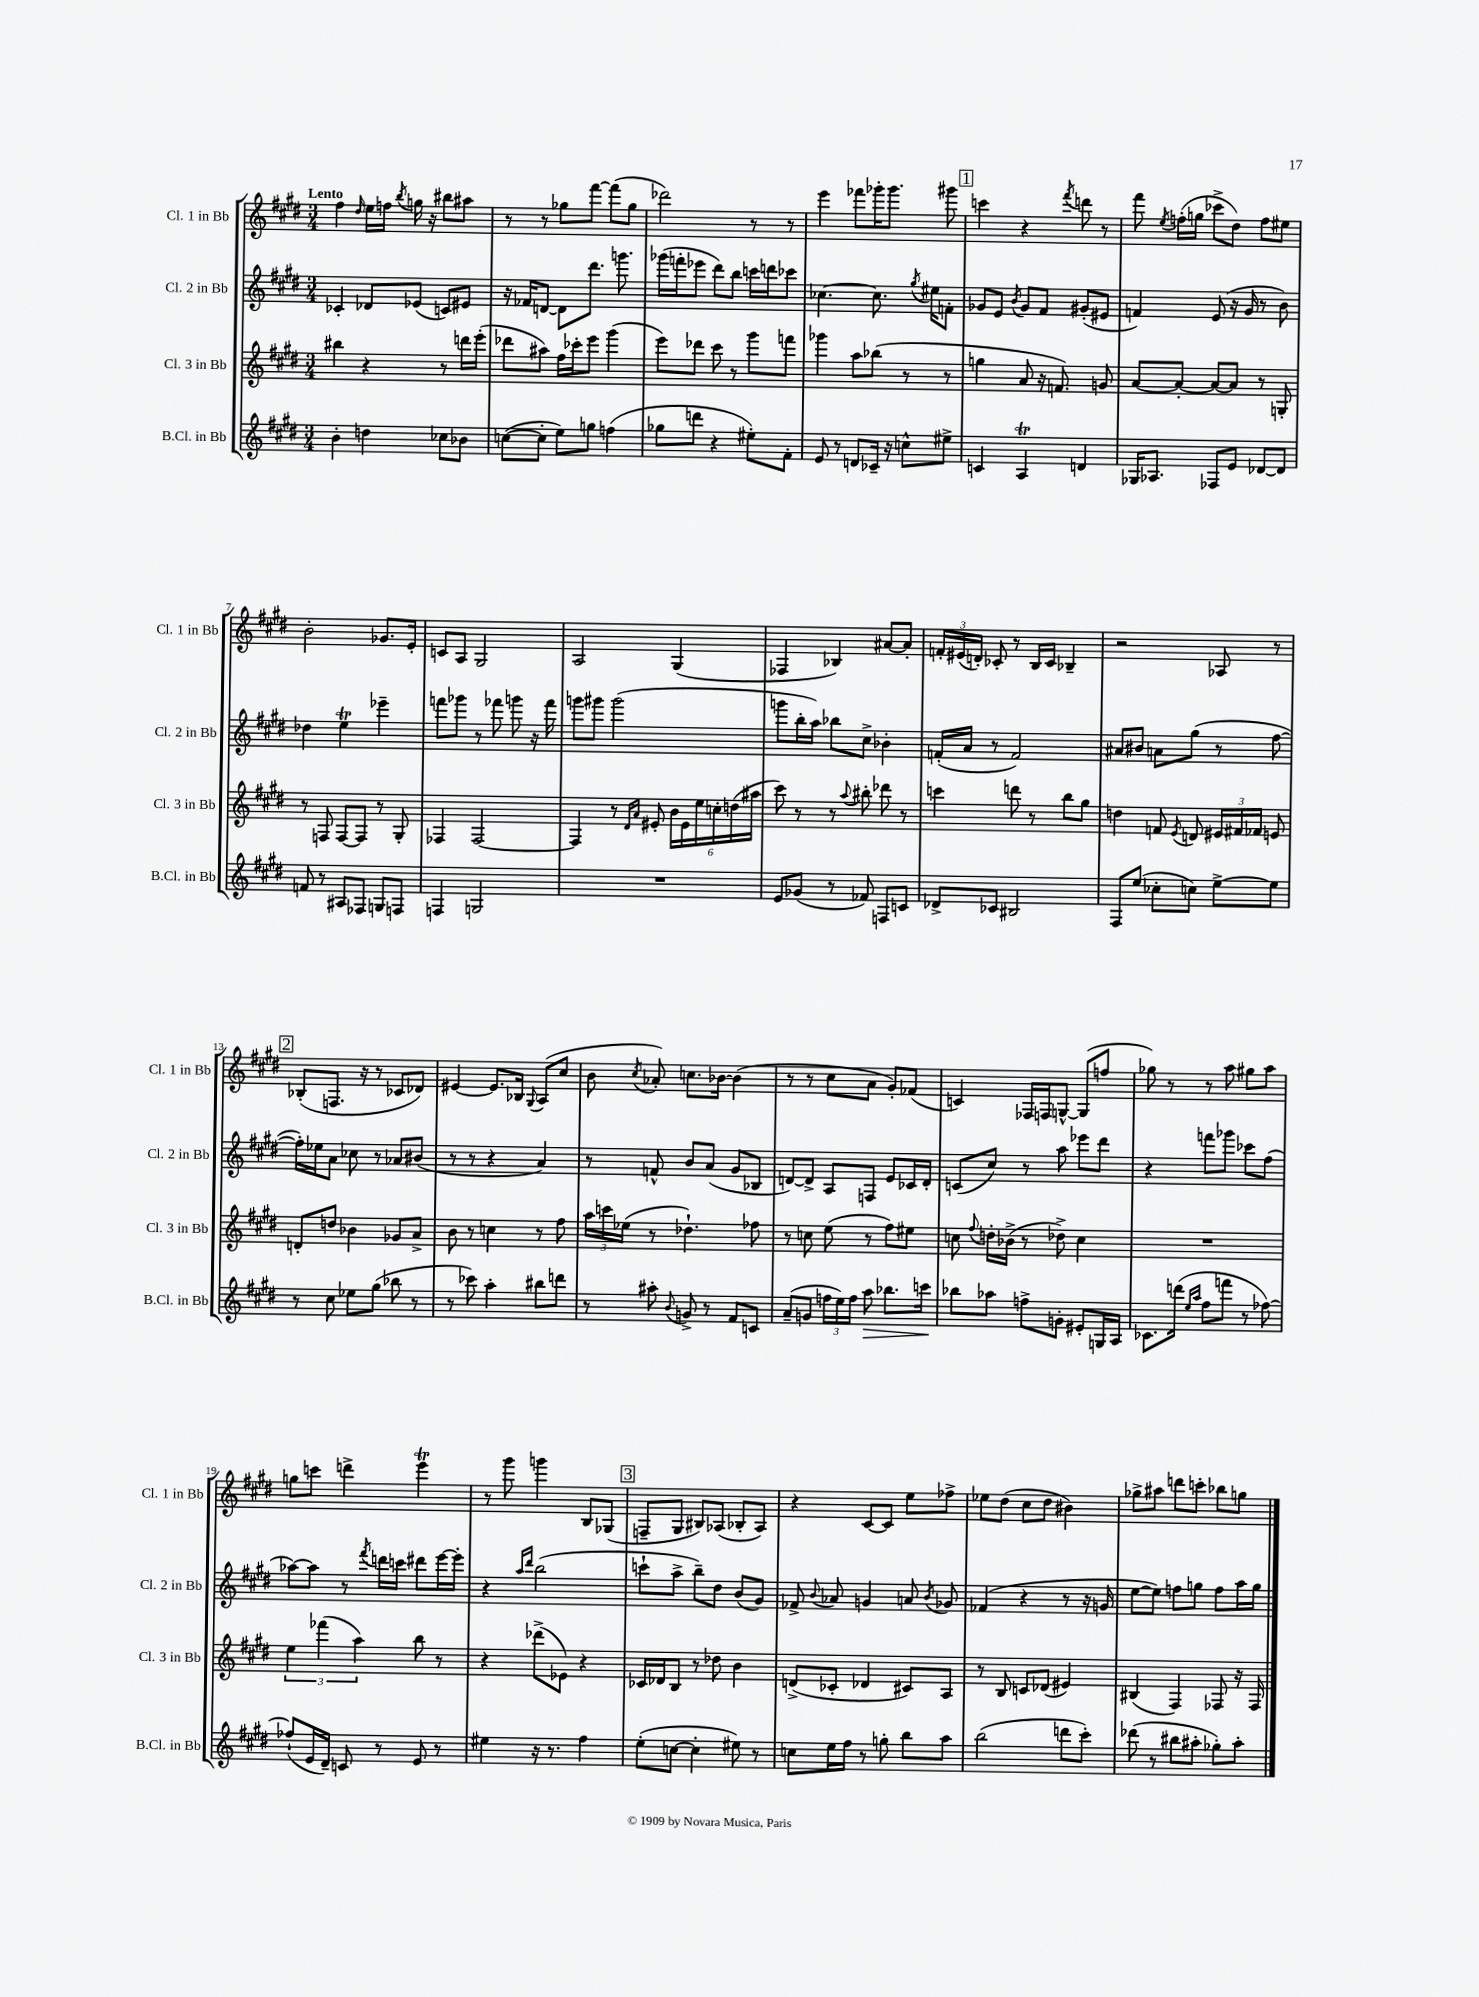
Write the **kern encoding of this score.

**kern	**dynam	**kern	**kern	**kern
*part4	*part4	*part3	*part2	*part1
*staff4	*staff4	*staff3	*staff2	*staff1
*I"B.Cl. in Bb	*	*I"Cl. 3 in Bb	*I"Cl. 2 in Bb	*I"Cl. 1 in Bb
*I'B.Cl. in Bb	*	*I'Cl. 3 in Bb	*I'Cl. 2 in Bb	*I'Cl. 1 in Bb
*clefG2	*	*clefG2	*clefG2	*clefG2
*k[f#c#g#d#]	*	*k[f#c#g#d#]	*k[f#c#g#d#]	*k[f#c#g#d#]
*M3/4	*	*M3/4	*M3/4	*M3/4
=1	=1	=1	=1	=1
!	!	!	!	!LO:TX:a:B:t=Lento
4b'\	.	4bb#X\	4c-X'/	4ff#\
.	.	.	.	16qqdd#/
4ddn\	.	4r	8d-X/L	16ee\LL
.	.	.	.	16ffn\JJ
.	.	.	.	8qbb/
.	.	.	(8e-X/J	16ggn\
.	.	.	.	16r
8cc-X\L	.	8r	8cn/L)	8bb#X\L
8b-X\J	.	16dddn\LL	8e#X/J	8aa#X\J
.	.	(16eee'\JJ	.	.
=2	=2	=2	=2	=2
([8ccn\L	.	8ddd-X\L	16r	8r
.	.	.	16f-X/KL	.
8cc'\J]	.	8aa#X\J)	[8dn/J	8r
8ee\L)	.	16ff#\LL	8d\L]	8gg-X\L
.	.	16ccc-X'\J	.	.
8ggn\J	.	8eee\J	8.ddd#\J	[8fff#\J
(4ffn\	.	(4ggg#\	.	(8fff#\L]
.	.	.	8.gggn\	.
.	.	.	.	8gg-\J
=3	=3	=3	=3	=3
8gg-X\L	.	8eee\L)	(16ggg-X\LL	2ddd-X\)
.	.	.	16fffn'\J	.
8dddn\J	.	8ddd-X\J	8eee-X\J	.
4r	.	8ccc#\	8ddd#\L)	.
.	.	8r	8bb\J	.
8ee#X'\L)	.	8ggg#\L	16cccn\LL	8r
.	.	.	16dddn\J	.
8f#'\J	.	8fffn\J	8ccc-X\J	8r
=4	=4	=4	=4	=4
8e/	.	4ggg-X\	[4.cc-X\	4eee\
8r	.	.	.	.
8dn/L	.	8aa\L	.	8fff-X\L
16c-X~/Jk	.	(8bb-X\J	8.cc-\]	16ggg-X'\K
16r	.	.	.	8.ggg-\J
8ccn^^\L	.	8r	.	.
.	.	.	8qgg#/	.
.	.	.	16ee#X\KL	.
8ee#X^\J	.	8r	8fn'\J	8ggg#X\
!!LO:REH:place=s1:t=1
=5	=5	=5	=5	=5
4cn/	.	4ggn\	8g-X/L	4cccn\
.	.	.	8e/J	.
.	.	.	8qb/	.
4AT/	.	8a/	8g-/L	4r
.	.	16r	8f#/J	.
.	.	8.fn/)	.	.
.	.	.	.	8qfff#/
4dn/	.	.	(8g#X'/L	8dddn\
.	.	8gn/	8e#X/J	8r
=6	=6	=6	=6	=6
16G-X/KL	.	[8a/L	4fn/)	8fff#\
8.A-X/J	.	.	.	.
.	.	.	.	8qee/
.	.	8a'/J_	.	(16ffn'\LL
.	.	.	.	16ggn\JJ
8F-X/L	.	8a/L_	(8e/	8ccc-X^\L
8e/J	.	8a/J]	16r	8dd#\J)
.	.	.	16g#/	.
[8d-X/L	.	8r	8r	8ff\L
8d-/J]	.	8Gn'/	8b\)	8ee#X\J
!!LO:LB:g=z
=7	=7	=7	=7	=7
8fn/	.	8r	4dd-X\	2b'\
8r	.	8Fn/	.	.
8A#X/L	.	[8F/L	4eeT\	.
8F-X/J	.	8F/J]	.	.
8Gn/L	.	8r	4eee-X~\	8.g-X/L
8Fn/J	.	8G#'/	.	.
.	.	.	.	16e'/Jk
=8	=8	=8	=8	=8
4Fn/	.	4F-X/	8fffn\L	8cn/L
.	.	.	8ggg-X\J	8A/J
2Gn/	.	[2F-/	8r	2G#/
.	.	.	8fff-X\	.
.	.	.	8gggn\	.
.	.	.	16r	.
.	.	.	16fff-\	.
=9	=9	=9	=9	=9
2.r	.	4F-/]	8gggn\L	2A/
.	.	.	8ggg#X\J	.
.	.	8r	(2ggg#\	.
.	.	16qqd#/LL	.	.
.	.	16qqa/JJ	.	.
.	.	8e#X'/	.	.
.	.	24b\LL	.	(4G#/
.	.	24e#\	.	.
.	.	24ee\	.	.
.	.	24ccn'\	.	.
.	.	(24ddn\	.	.
.	.	24aa#X\JJ	.	.
=10	=10	=10	=10	=10
8e/L	.	8ccc#\)	8gggn\L	4F-X/
(8g-X/J	.	8r	16bb'\L	.
.	.	.	16aa\JJ)	.
8r	.	8r	8bb-X\L	4B-X/)
.	.	8qqaa/	.	.
8f-X/)	.	8bb#X'\	8cc#^\J	.
8Fn/L	.	8ddd-X\	4b-X'\	[8a#X/L
8cn/J	.	8r	.	8a#'/J]
=11	=11	=11	=11	=11
8d-X^/L	.	4cccn\	(16fn'/LL	24fn'/LL
.	.	.	.	(24e#X/
.	.	.	16a/JJ	.
.	.	.	.	24dn'/JJ)
8c-X/J	.	.	8r	8c-X'/
2B#X/	.	8dddn\	2f/)	8r
.	.	8r	.	16B/LL
.	.	.	.	16c-/JJ
.	.	8bb\L	.	4B-X~/
.	.	8gg#\J	.	.
=12	=12	=12	=12	=12
8F#/L	.	4ddn\	8a#X/L	2r
(8ee/J	.	.	8b#X/J	.
8cc-X'\L	.	8fn/	8an\L	.
.	.	8qe/	.	.
8ccn\J)	.	8dn/	(8gg#\J	.
[8ee^\L	.	24e#X/LL	8r	8A-X/
.	.	24f#X/	.	.
.	.	24f-X/JJ	.	.
8ee\J]	.	8en/	[8ff#\	8r
!!LO:LB:g=z
!!LO:REH:place=s1:t=2
=13	=13	=13	=13	=13
8r	.	8dn'/L	16ff#'\LL])	(8B-X'/L
.	.	.	16ee-X\J	.
8cc#\	.	8ddn/J	8a\J	8.Fn/J
8ee-X\L	.	4b-X\	8cc-X\	.
.	.	.	.	16r
(8gg#\J	.	.	8r	8r
8bb-X\	.	8g-X/L	8a-X/L	8c-X/L
8r	.	8a^/J	(8b#X/J	8d-X/J)
=14	=14	=14	=14	=14
8r	.	8b\	8r	[4e#X/
8ccc-X\)	.	8r	8r	.
4aa'\	.	4ccn\	4r	8.e#/L]
.	.	.	.	16B-X/Jk
.	.	.	.	8qqG#/
8bb#X\L	.	8r	4a/)	(8A/L
8dddn\J	.	8ff#\	.	8cc#/J
=15	=15	=15	=15	=15
8r	.	24aa\LL	8r	8b\
.	.	24cccn\	.	.
.	.	(24ee-X\JJ	.	.
.	.	.	.	8qcc#/
8aa#X'\	.	8r	8fn^^/	8a-X'/)
8qqb/	.	.	.	.
8gn^/	.	4.dd-X`\)	8b/L	8.ccn\L
8r	.	.	(8a/J	.
.	.	.	.	[16b-X\Jk
8f#/L	.	.	8g#/L	(4b-\]
8cn/J	.	8ff-X\	8B-X/J	.
=16	=16	=16	=16	=16
(8a~/L	.	8r	[8dn/L)	8r
8gn/J	.	8ccn\	8d^/J]	8r
24ffn\LL	.	(8ee\	8A/L	8cc#\L
24ee\)	.	.	.	.
24ff\JJ	.	.	.	.
!	!LO:HP:b	!	!	!
8aa\	>	8r	8Fn/J	8a\J
8.bb-X\L	.	8ff#\L)	8e/L	8g#'/L)
.	.	8ee#X\J	16c-X/L	(8f-X/J
16cccn\Jk	.	.	16d'/JJ	.
.	]	.	.	.
=17	=17	=17	=17	=17
8bb-X\L	.	8ccn\	(8cn/L	4cn/)
.	.	8qqff#/	.	.
8aa-X\J	.	16ddn'\LL	8cc#/J)	.
.	.	(16b-X^\JJ	.	.
8ffn^\L	.	8r	8r	16F-X/LL
.	.	.	.	16Fn/J
8gn'\J	.	8dd-X^\)	8aa\	[8Gn^^/J
8e#X'/L	.	4cc\	8eee-X\L	(8G/L]
16Gn/L	.	.	8ddd#\J	8ffn/J
16A/JJ	.	.	.	.
=18	=18	=18	=18	=18
8.c-X\L	.	2.r	4r	8gg-X\)
.	.	.	.	8r
(16dddn\Jk	.	.	.	.
16qqee/LL	.	.	.	.
16qqaa/JJ	.	.	.	.
8ff#\L	.	.	8fffn\L	8r
8fffn\J	.	.	8ggg-X\J	8aa\
8r	.	.	8ccc-X\L	8gg#X\L
[8ff-X\)	.	.	(8ff#\J	8aa\J
!!LO:LB:g=z
=19	=19	=19	=19	=19
(8ff-X`/L]	.	6ee\	[8aa-X\L)	8ggn\L
16e/L	.	.	8aa-\J]	8cccn\J
.	.	(6fff-X\	.	.
16d#~/JJ)	.	.	.	.
8cn/	.	.	8r	4dddn^\
.	.	6aa\)	.	.
.	.	.	8qfff#/	.
8r	.	.	16dddn\LL	.
.	.	.	16cccn\JJ	.
8e/	.	8bb\	8ddd#X\L	4eeeT\
8r	.	8r	[16eee\L	.
.	.	.	16eee'\JJ]	.
=20	=20	=20	=20	=20
4ee#X\	.	4r	4r	8r
.	.	.	.	8ggg#\
.	.	.	16qqaa/LL	.
.	.	.	16qqddd#/JJ	.
16r	.	(8ddd-X^\L	(2bb\	4gggn\
8.r	.	.	.	.
.	.	8e-X\J)	.	.
4ff#\	.	4r	.	8B/L
.	.	.	.	(8G-X/J
!!LO:REH:place=s1:t=3
=21	=21	=21	=21	=21
(8ee'\L	.	16c-X/LL	8cccn`\L	8Fn~/L
.	.	16d-X/J	.	.
[8ccn\J	.	8B/J	8aa^\J	8G#/J
4cc'\]	.	8r	8bb~\L)	8B#X/L)
.	.	8dd-X\	8dd#\J	(8A-X/J
8ee#X\)	.	4b\	(8b/L	8B-X'/L
8r	.	.	8g#/J)	8A-/J)
=22	=22	=22	=22	=22
8ccn\L	.	(8dn^/L	8f-X^/	4r
.	.	.	8qqb/	.
16ee\L	.	8c-X'/J	8a-X/	.
16ff#\JJ	.	.	.	.
8r	.	4d-X/	4gn/	[8c#/L
8ggn'\	.	.	.	8c#/J]
8bb\L	.	8c#X/L)	8an/	8ee\L
.	.	.	8qb/	.
8aa\J	.	8A/J	8g-X/	8ff-X^\J
=23	=23	=23	=23	=23
(2bb\	.	8r	(4f-X/	8ee-X\L
.	.	8B/	.	(8dd#\J
.	.	8cn/L	4r	8cc#\L
.	.	(8d-X/J	.	8dd#\J
8dddn\L	.	4e#X/)	8r	4b#X\)
8ccc#'\J)	.	.	16r	.
.	.	.	16gn/	.
=24	=24	=24	=24	=24
(8ddd-X\	.	(4B#X/	[8ee\L	8gg-X^\L
8r	.	.	8ee\J])	8aa#X\J
8bb#X\L	.	4F#/)	8ffn\L	8dddn\L
8aa#X'\J	.	.	8ggn\J	8cccn'\J
8gg-X'\L)	.	8F-X/	8ff\L	8bb-X\L
8aa#'\J	.	16r	16aa\L	8ggn\J
.	.	16F-/	16gg\JJ	.
==	==	==	==	==
*-	*-	*-	*-	*-
